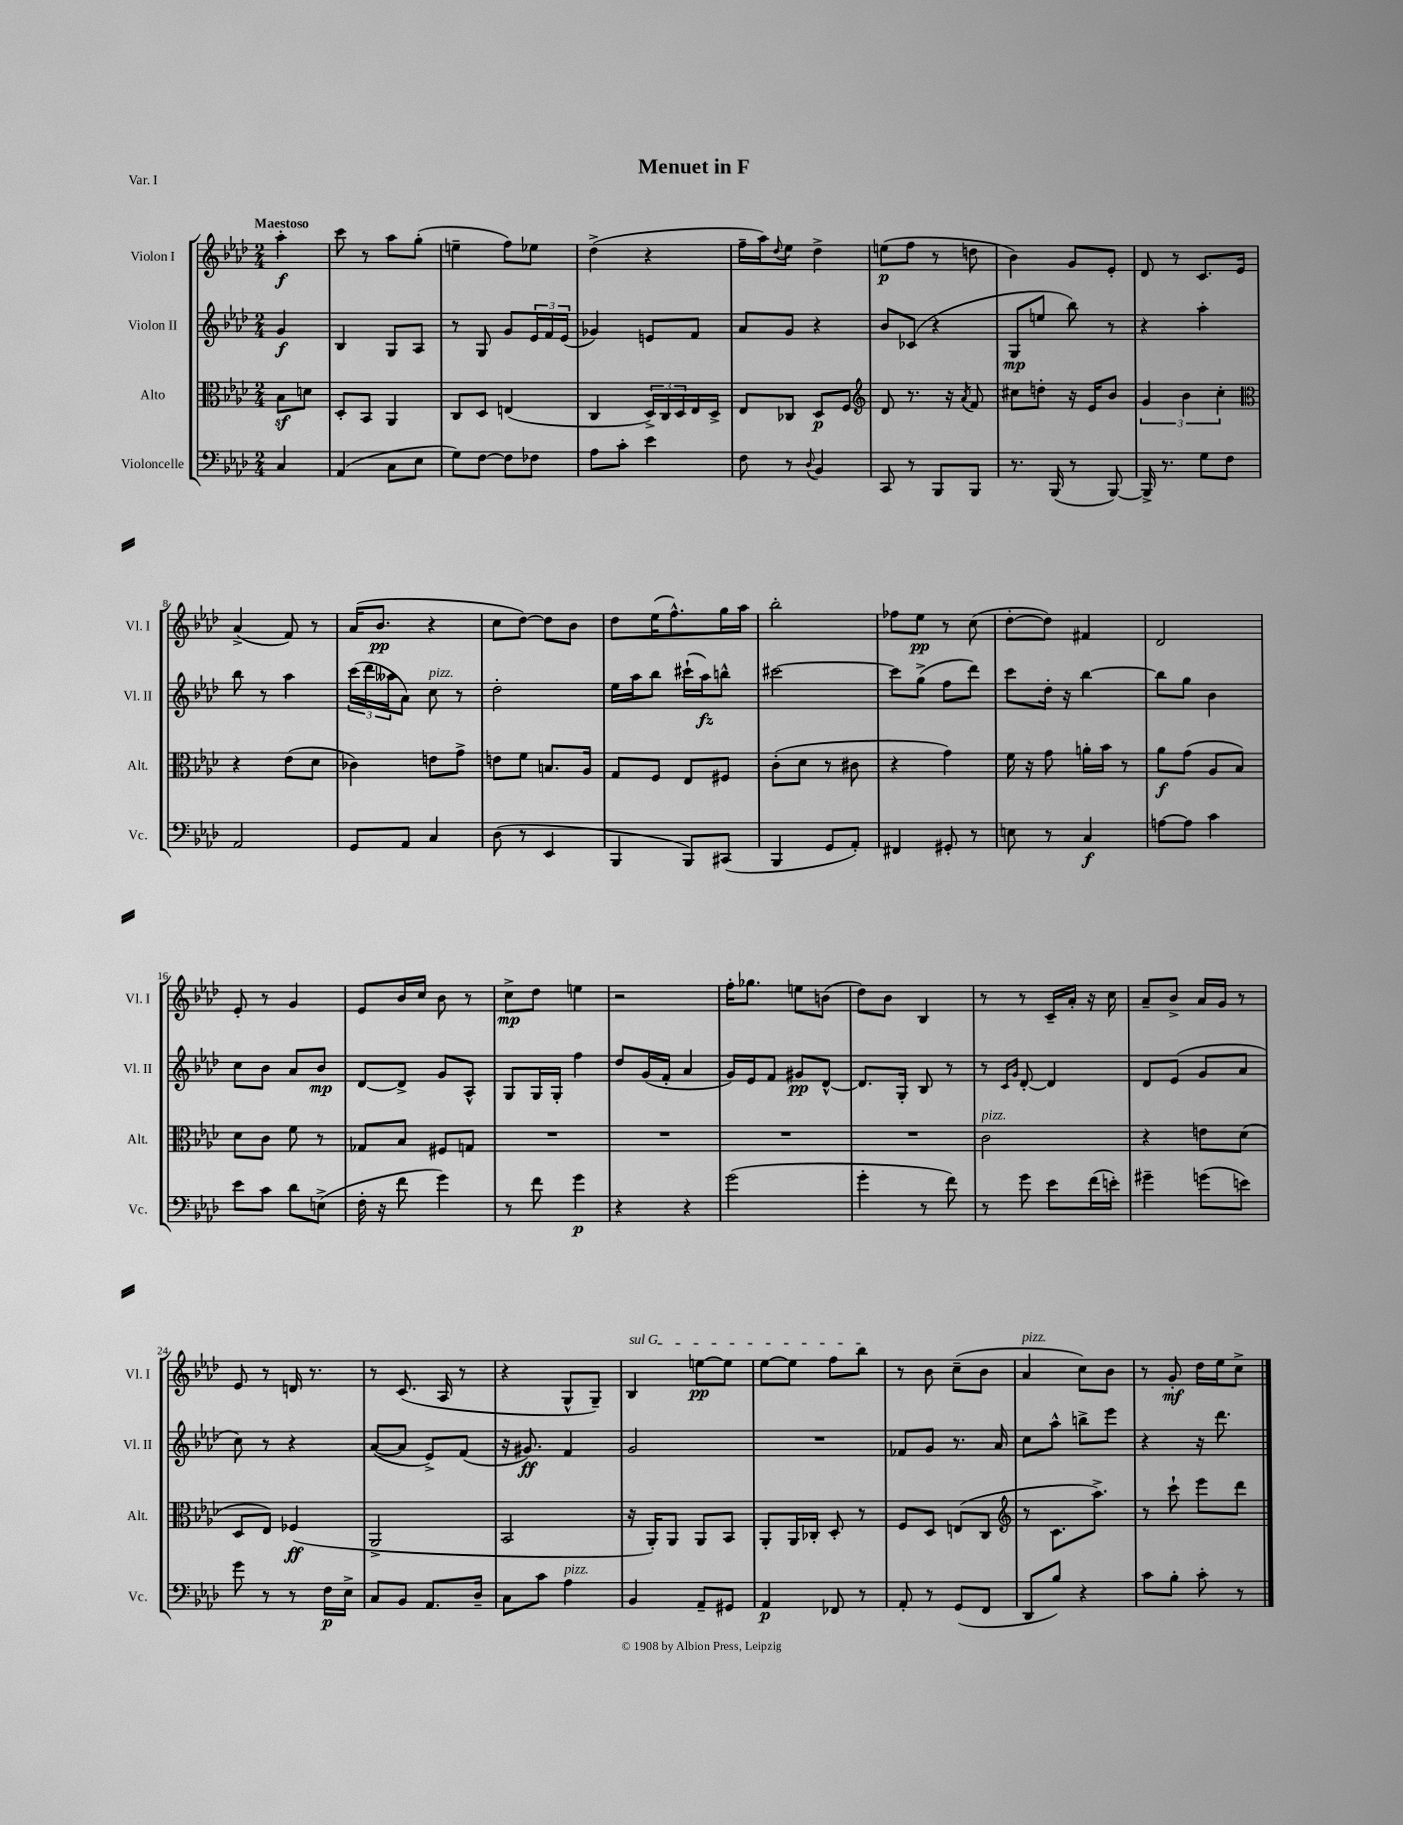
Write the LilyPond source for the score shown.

\header { title = "Menuet in F" piece = "Var. I" }
<<
\new StaffGroup <<
\new Staff = "s0" \with { instrumentName = "Violon I" shortInstrumentName = "Vl. I" } {
    \clef treble \key aes \major \numericTimeSignature \time 2/4 \partial 4 \tempo "Maestoso"
    aes''4-.\f |
    c'''8 r8 aes''8 g''8-.( |
    e''4-- f''8) ees''8 |
    des''4->( r4 |
    f''16-- aes''16) \appoggiatura { des''8 } ees''8 des''4-> |
    e''8\p( f''8 r8 d''8 |
    bes'4) g'8 ees'8-. |
    des'8 r8 c'8. ees'16 |
    aes'4->( f'8) r8 |
    aes'16( bes'8.\pp r4 |
    c''8 des''8~) des''8 bes'8 |
    des''8 ees''16( f''8.-^) g''16 aes''16 |
    bes''2-. |
    fes''8 ees''8\pp r8 c''8( |
    des''8~-. des''8) fis'4 |
    des'2 |
    ees'8-. r8 g'4 |
    ees'8 bes'16 c''16 bes'8 r8 |
    c''8->\mp des''8 e''4 |
    r2 |
    f''16-. ges''8. e''8 b'8( |
    des''8) bes'8 bes4 |
    r8 r8 c'16-- aes'16-. r16 c''16 |
    aes'8-- bes'8-> aes'16 g'16 r8 |
    ees'8 r8 d'16 r8. |
    r8 c'8.( aes16 r8 |
    r4 g8-^ g8--) |
    \once \override TextSpanner.bound-details.left.text = \markup { \italic "sul G" } bes4\startTextSpan e''8~\pp e''8 |
    ees''8~ ees''8 f''8 bes''8\stopTextSpan |
    r8 bes'8 c''8--( bes'8 |
    aes'4^\markup { \italic "pizz." } c''8) bes'8 |
    r8 g'8-.\mf des''16 ees''16 c''8-> \bar "|." |
}
\new Staff = "s1" \with { instrumentName = "Violon II" shortInstrumentName = "Vl. II" } {
    \clef treble \key aes \major \numericTimeSignature \time 2/4 \partial 4
    g'4\f |
    bes4 g8 aes8 |
    r8 g8 g'8 \tuplet 3/2 { ees'16 f'16 ees'16( } |
    ges'4) e'8 f'8 |
    aes'8 g'8 r4 |
    bes'8 ces'8( r4 |
    g8\mp e''8 bes''8) r8 |
    r4 aes''4-. |
    bes''8 r8 aes''4 |
    \tuplet 3/2 { c'''16( des'''16 aeses''16 } aes'8) c''8^\markup { \italic "pizz." } r8 |
    des''2-. |
    ees''16 aes''16 bes''8 cis'''16-!( aes''16\fz) b''8-^ |
    cis'''2~ |
    cis'''8 g''8->( f''8 des'''8) |
    c'''8 des''16-. r16 bes''4~ |
    bes''8 g''8 bes'4 |
    c''8 bes'8 aes'8 bes'8\mp |
    des'8~ des'8-> g'8 aes8-^ |
    g8 g16 g16-. f''4 |
    des''8 g'16( f'16-. aes'4 |
    g'16) ees'16 f'8 gis'8\pp des'8~-^ |
    des'8. g16-. bes8 r8 |
    r8 \grace { c'16 g'16 } des'8~-. des'4 |
    des'8 ees'8( g'8 aes'8 |
    c''8) r8 r4 |
    aes'8~( aes'8 ees'8->) f'8( |
    r16 gis'8.\ff) f'4 |
    g'2 |
    R2 |
    fes'8 g'8 r8. aes'16 |
    c''8 aes''8-^ b''8-> ees'''8 |
    r4 r16 des'''8. \bar "|." |
}
\new Staff = "s2" \with { instrumentName = "Alto" shortInstrumentName = "Alt." } {
    \clef alto \key aes \major \numericTimeSignature \time 2/4 \partial 4
    bes8\sf d'8 |
    des8-. bes,8 aes,4 |
    c8 des8 e4( |
    c4 \tuplet 3/2 { des16->) c16 des16 } ees16 des16-> |
    ees8 ces8 des8\p f8 |
    \clef treble des'8 r8. r16 \acciaccatura { aes'8 } f'8 |
    cis''8 d''8-. r16 ees'16 bes'8 |
    \tuplet 3/2 { g'4 bes'4 c''4-. } |
    \clef alto r4 ees'8( des'8 |
    ces'4) e'8 g'8-> |
    e'8 f'8 b8. aes16 |
    g8 f8 ees8 fis8 |
    c'8-.( des'8 r8 cis'8 |
    r4 g'4) |
    f'16 r16 g'8 a'16-. bes'16 r8 |
    aes'8\f g'8( aes8 bes8) |
    des'8 c'8 f'8 r8 |
    ges8 bes8 fis8 g8 |
    R2 |
    R2 |
    R2 |
    R2 |
    c'2^\markup { \italic "pizz." } |
    r4 e'8 des'8( |
    des8 ees8) fes4\ff( |
    aes,2-> |
    bes,2 |
    r16 aes,16-.) aes,8 aes,8 bes,8 |
    aes,8-. aes,16 ces16-. des8-. r8 |
    f8 des8 e8( c8 |
    \clef treble r8 c'8. aes''8.->) |
    r8 c'''8-! ees'''8 des'''8 \bar "|." |
}
\new Staff = "s3" \with { instrumentName = "Violoncelle" shortInstrumentName = "Vc." } {
    \clef bass \key aes \major \numericTimeSignature \time 2/4 \partial 4
    c4 |
    aes,4( c8 ees8 |
    g8) f8~ f8 fes8 |
    aes8 c'8-. ees'4 |
    f8 r8 \appoggiatura { des8 } bes,4 |
    c,8 r8 bes,,8 bes,,8 |
    r8. bes,,16( r8 bes,,8~) |
    bes,,16-> r8. g8 f8 |
    aes,2 |
    g,8 aes,8 c4 |
    des8( r8 ees,4 |
    bes,,4 bes,,8) cis,8( |
    bes,,4 g,8 aes,8-.) |
    fis,4 gis,8-. r8 |
    e8 r8 c4\f |
    a8~ a8 c'4 |
    ees'8 c'8 des'8 e8->( |
    f16-. r16 f'8 g'4) |
    r8 f'8 g'4\p |
    r4 r4 |
    g'2( |
    g'4-. r8 f'8) |
    r8 g'8 ees'8 f'16( e'16-.) |
    gis'4-- g'8( e'8) |
    g'8 r8 r8 f16\p ees16-> |
    c8 bes,8 aes,8. des16-- |
    c8 c'8 aes4^\markup { \italic "pizz." } |
    bes,4 aes,8-- gis,8 |
    aes,4\p fes,8 r8 |
    aes,8-. r8 g,8( f,8 |
    des,8 bes8) r4 |
    c'8 bes8-. c'8-. r8 \bar "|." |
}
>>
>>
